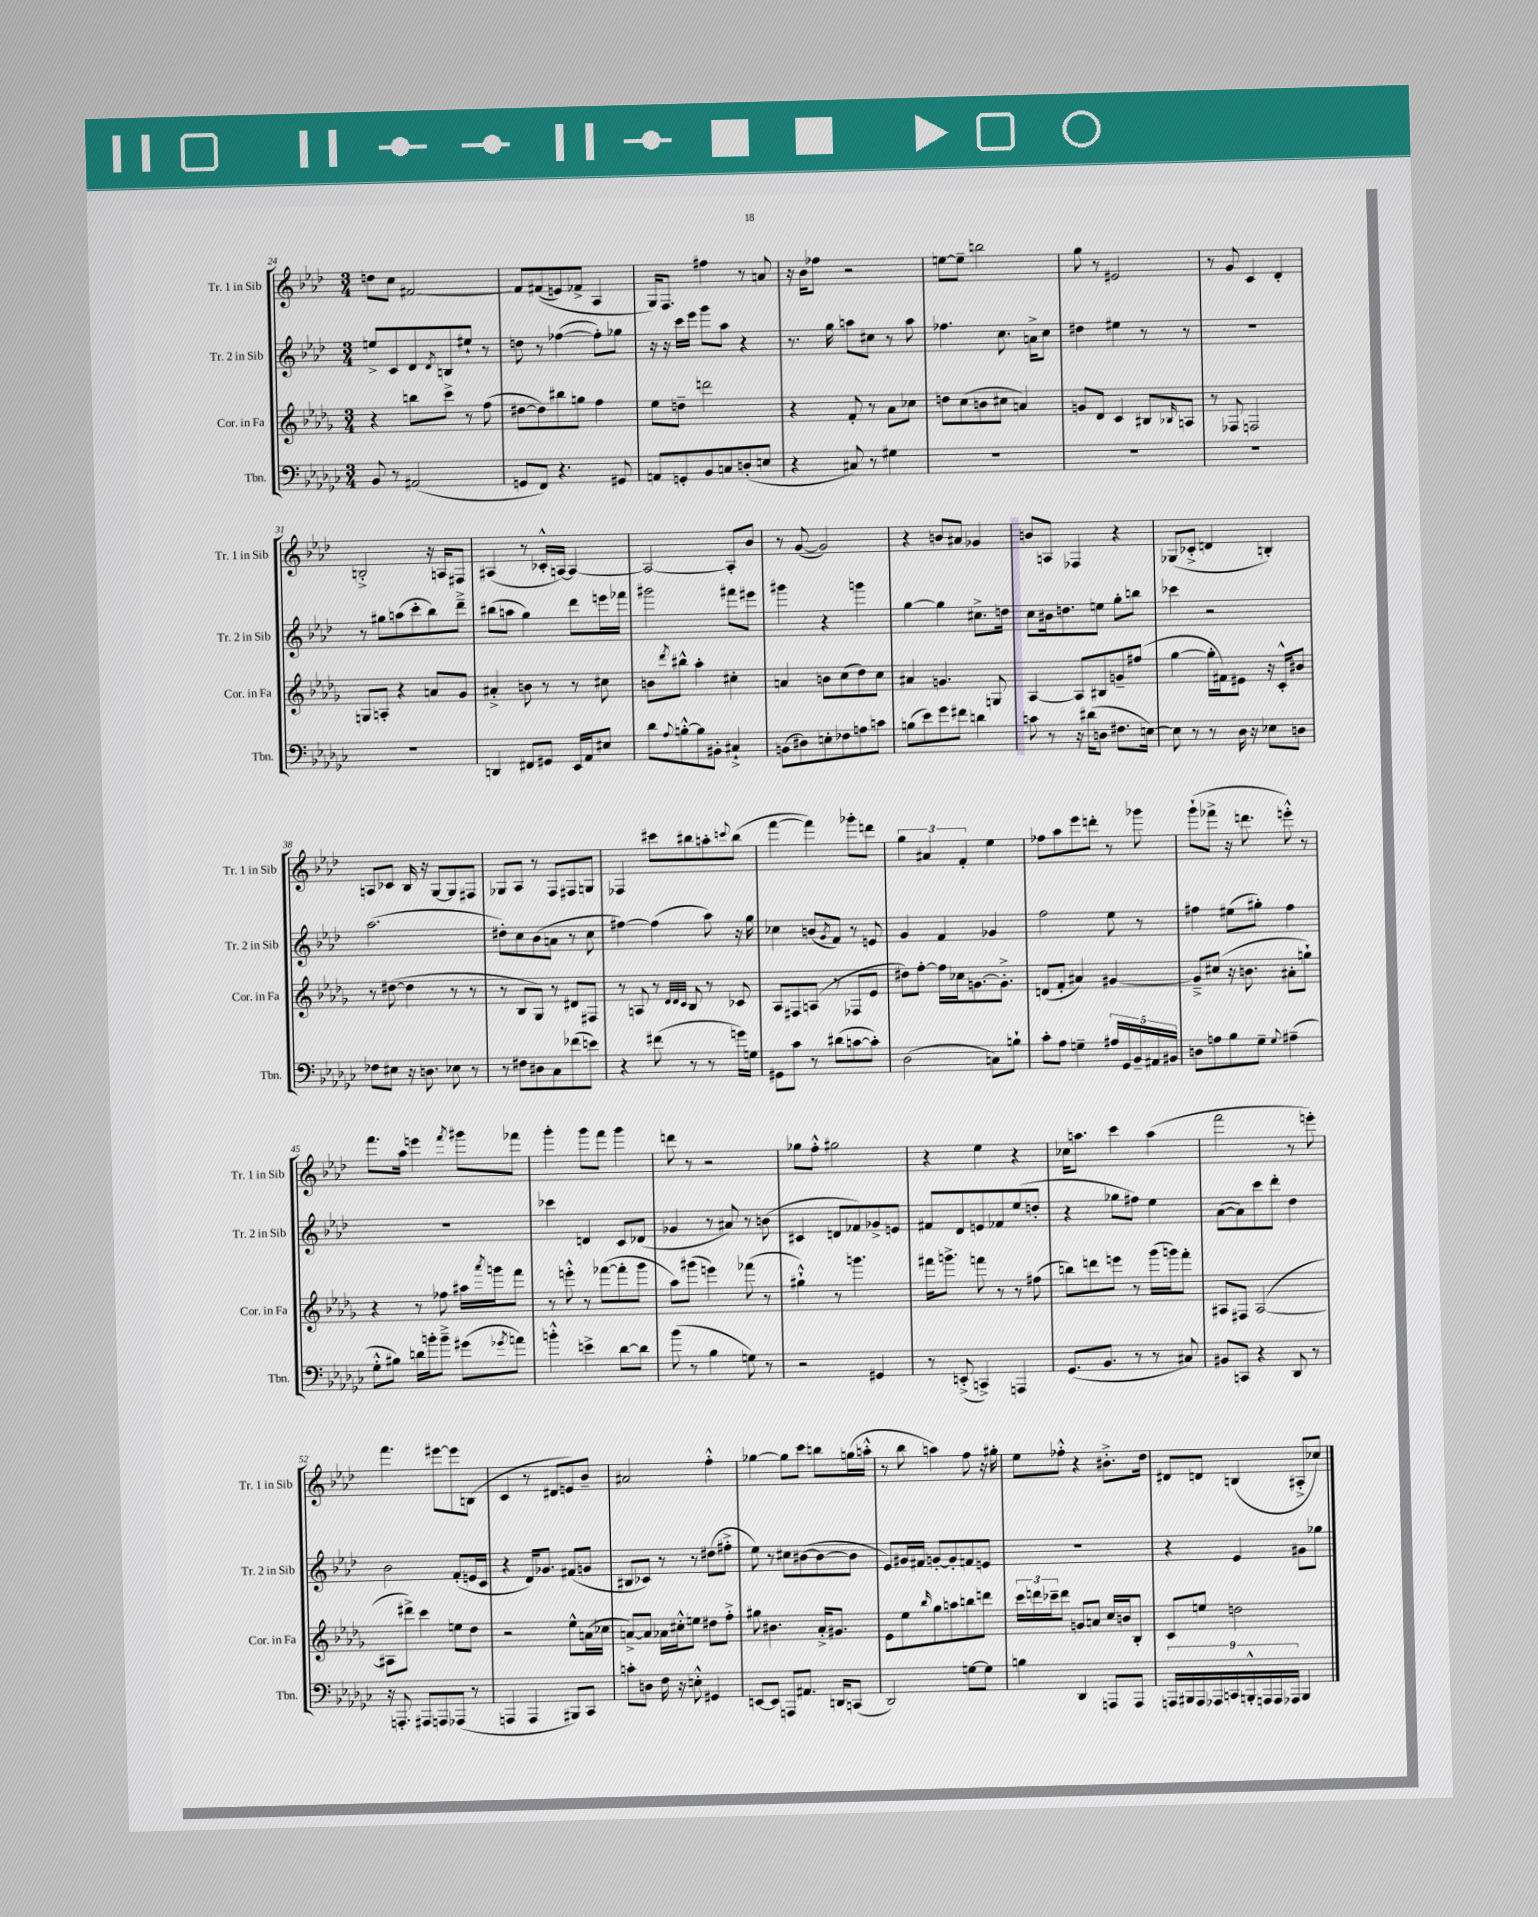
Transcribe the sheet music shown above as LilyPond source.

<<
\new StaffGroup <<
\new Staff = "s0" \with { instrumentName = "Tr. 1 in Sib" shortInstrumentName = "Tr. 1 in Sib" } {
    \clef treble \key aes \major \numericTimeSignature \time 3/4
    d''8 c''8 fis'2~ |
    fis'8 fis'8(\( e'8) fes'8-> aes4 |
    g16\) f8. fis''4 r8 a'8 |
    r16 bes'16 fes''8 r2 |
    e''8~ e''8-- b''2 |
    g''8 r8 eis'2 |
    r8 g'8 c'4 des'4-. |
    b2-.-> r16 a16 fis8 |
    ais4( r8 ces'16-.-^ a16~) a4~ |
    a2~ a8-. bes'8 |
    r8 g'8~( g'2) |
    r4 b'8 ais'8 ges'4 |
    b'8 a8 fes4 r4 |
    ges8( ces'8-.-> d'4 b4-.) |
    a8 ces'8 bes16 r16 g8~ g8 fis8 |
    ges8 aes8 r8 f8 fis8 g8 |
    fes4 cis'''8 bis''8 a''8-. \appoggiatura { c'''8 } bis''8( |
    f'''4~ f'''4) ges'''8-. d'''8 |
    \tuplet 3/2 { g''4 ais'4 f'4-. } ees''4 |
    fes''8 aes''8 ees'''8 d'''8-. r8 ges'''8 |
    g'''8-!( fes'''8-> r16 d'''8. e'''8-.-^) r8 |
    f'''8. aes''16 e'''4 \acciaccatura { f'''8 } gis'''8 fes'''8 |
    g'''4-. g'''8 f'''8 g'''4 |
    d'''8 r8 r2 |
    ges''8 f''8-.-^ gis''2 |
    r4 ees''4 r4 |
    ces''16 a''8. c'''4 a''4( |
    f'''2 r8 e'''8-.) |
    f'''4. eis'''8~ eis'''8 b8( |
    c'4 r8 dis'8 e'8) bes'8-- |
    ais'2 f''4-.-^ |
    ges''4~ ges''8 c'''8 b''8 g''16( a''16-.-^ |
    r8 bes''8 a''4) f''8 r16 gis''16-. |
    ees''8 fes''8-.-^ r4 bis'8.-.-> des''16 |
    dis'8 d'8 b4( ais8-.-> ces''8) \bar "|." |
}
\new Staff = "s1" \with { instrumentName = "Tr. 2 in Sib" shortInstrumentName = "Tr. 2 in Sib" } {
    \clef treble \key aes \major \numericTimeSignature \time 3/4
    e''8-> c'8 des'8 \acciaccatura { des'8 } b8 eis''8-! r8 |
    d''8 r8 fes''4~( fes''8-.) ges''8 |
    r16 r16 c'''16 ees'''16 g'''8 aes''8 r4 |
    r8. g''16 a''8 cis''8 r8 a''8 |
    fes''4. c''8. a'16-> c''8 |
    dis''4 eis''4 r8 r8 |
    R2. |
    r8 gis''8 a''8( c'''8-. bes''8) des'''8---> |
    bis''8( a''8 g''4) des'''8 e'''16 fes'''16 |
    gis'''2 fis'''8 eis'''8 |
    gis'''4 r4 g'''4 |
    g''4~ g''4 cis''8.-> d''16 |
    c''8 bis'16 d''8. e''8 g''8-. b''8 |
    ces'''4 r2 |
    aes''2.( |
    dis''8-.) c''8 bes'8( a'8 r8 c''8 |
    fis''4~) fis''4( aes''8) r16 g''16 |
    ces''4 b'8( \acciaccatura { g'8 } f'8) r8 e'8 |
    g'4 f'4 ges'4 |
    f''2 ees''8 r8 |
    fis''4 eis''8( gis''8-.) fis''4 |
    R2. |
    ces'''4 d'4 c'8 des'8( |
    ges'4 r8 ais'8) r8 b'8( |
    cis'4 d'8 fes'8) ges'8-> e'8 |
    fis'8 des'8 e'8 fes'8 ees''8( d''8-. |
    r4 ges''8 fis''8) ees''4 |
    aes'8~( aes'8) c'''8 des'''8-. des''4 |
    bes'2 f'8-.( e'16 c'16 |
    r4 des'16) ges'8. fis'8( g'8 |
    bis8 ces'8) r8 r8 dis''8( fis''8-.-> |
    ees''8) r8 cis''8 bis'8~( bis'8~ bis'8 |
    ees'8) gis'16 fis'16 g'8~-. g'8-. f'8 e'8 |
    R2. |
    r4 ees'4 gis'8 ges''8 \bar "|." |
}
\new Staff = "s2" \with { instrumentName = "Cor. in Fa" shortInstrumentName = "Cor. in Fa" } {
    \clef treble \key des \major \numericTimeSignature \time 3/4
    r4 b''8 c'''8-> r8 f''8( |
    dis''8~ dis''8) bis''8 g''8 f''4 |
    ees''8 d''8-- d'''2 |
    r4 f'8-. r8 aes'8 ces''8 |
    d''8 c''8( b'8 cis''8 a'4) |
    g'8 des'8 c'4 bis8 \grace { bes16 } a8 |
    r8 fes8 f2 |
    g8 a8-. r4 a'8 ges'8 |
    ais'4-.-> b'8 r8 r8 cis''8 |
    b'8 \acciaccatura { des'''8 } bis''8-^ aes''4-. cis''4-. |
    a'4 b'8 c''8( des''8) c''8 |
    ais'4 g'4. g8 |
    aes4~ aes8 bis8 g'8-- fis''8( |
    ges''4~ ges''16-. fis'16) eis'8 r16 c'16-.-^ bis'8 |
    r8 dis''8~( dis''4 r8 r8 |
    r8 bes8 ges8) r8 dis'8 fis8 |
    r8 a8 r8 \grace { des'32 des'32 c'32 } bes8 r8 ces'8 |
    aes8 fis8 a8( r8 fes8 ees'8 |
    dis''8) f''8~-. f''16 ces''16 g'8.~ g'8.-.-> |
    d'8( f'8-. ais'4) gis'4~ |
    gis'8---> cis''8( r16 b'8. ais'8-. g''8-!) |
    r4 r8 fes''8 ais''16 \acciaccatura { aes'''8 } g'''16 f'''8 |
    r8 e'''8-.-^ r8 fes'''8~( fes'''8-. ges'''8 |
    aes''8) gis'''8( e'''4) fes'''8( r8 |
    gis''4-!-^) r8 g'''4. |
    fis'''16 g'''8.-> f'''8 r8 r8 fis''8( |
    b''8) d'''8 e'''8 r8 ges'''16( g'''16) f'''8-. |
    ais8 fis8 ais2~( |
    ais8 dis'''8->) c'''4 e''8 des''8 |
    r2 ees''8-^ a'16( ces''16 |
    a'8~->) a'8 aes'16 cis''16-.-^ e''8 dis''8 f''8-.-> |
    gis''8 bis'4. aes'16-.-> gis'8. |
    ees'8 ees''8 \grace { bes''16 } ges''8 a''8 b''8 d'''8 |
    \tuplet 3/2 { c'''16 d'''16 ces'''16-- } d'''8 g'8 a'8 c''16 b'16 bes8-. |
    c'8 e''8 d''2 \bar "|." |
}
\new Staff = "s3" \with { instrumentName = "Tbn." shortInstrumentName = "Tbn." } {
    \clef bass \key ges \major \numericTimeSignature \time 3/4
    bes,8 r8 ais,2( |
    g,8 f,8) r4. gis,8 |
    a,8 g,8-. bes,8 c8 d8-.( e8 |
    r4 cis8) r8 gis4 |
    R2. |
    R2. |
    R2. |
    R2. |
    d,4 fis,8 gis,8 ees,16 aes,16 eis8 |
    des'8 \appoggiatura { aes8 } b8~-.-^ b8 bis,8-. cis4-!-> |
    b,8( dis8) e8-. fes8 a8 c'8 |
    b8( ees'8) ges'8 fis'8 d'4 |
    c'8 r8 r16 dis'16( d8 fis8. e16~) |
    e8 r8 r8 des16 r16 ees8 d8 |
    fes8 eis8 r16 d8. ees8 r8 |
    r8 fis8 dis8 ces8 fes'8( e'8) |
    r4 fis'8( r8 r8 g'16) g16 |
    gis,8 ces'8 r8 dis'8( c'8~ c'8-.) |
    des2( c8) b8-! |
    ces'8-. aes8 g4-- \tuplet 5/4 { ais16 ges,16 bes,16-- ais,16 bis,16 } |
    d8 a8 bes8 ges8-- \appoggiatura { ges8 } ais4--( |
    ges8-.-^ bis8) d'16 b'16-. b'8---> gis'8( \acciaccatura { ges'8 } a'8) |
    b'4-.-^ e'4-> des'8~ des'8 |
    bes'8( r8 bes4 g8) r8 |
    r2 gis,4 |
    r8 e,8-.->( c,4->) a,,4 |
    ges,8.( bes,8. r8 r8 cis8) |
    bis,8 c,8 r4 des,8 r8 |
    r16 a,,8.-. ais,,8 a,,8 aes,,8( r8 |
    a,,4 a,,4 bis,,8) ces,8 |
    c'8-. d8 f16 r16 e8-.-^ gis,4 |
    e,8~ e,8 a,,8 ais,8. d,16 c,8( |
    des,2) g8~ g8 |
    b4 des,4 a,,8 a,,8 |
    \tuplet 9/8 { a,,16 bis,,16 a,,16 aes,,16 c,16 b,,16-.-^ a,,16 a,,16 aes,,16 } b,,4 \bar "|." |
}
>>
>>
\layout { \context { \Score currentBarNumber = #24 } }
